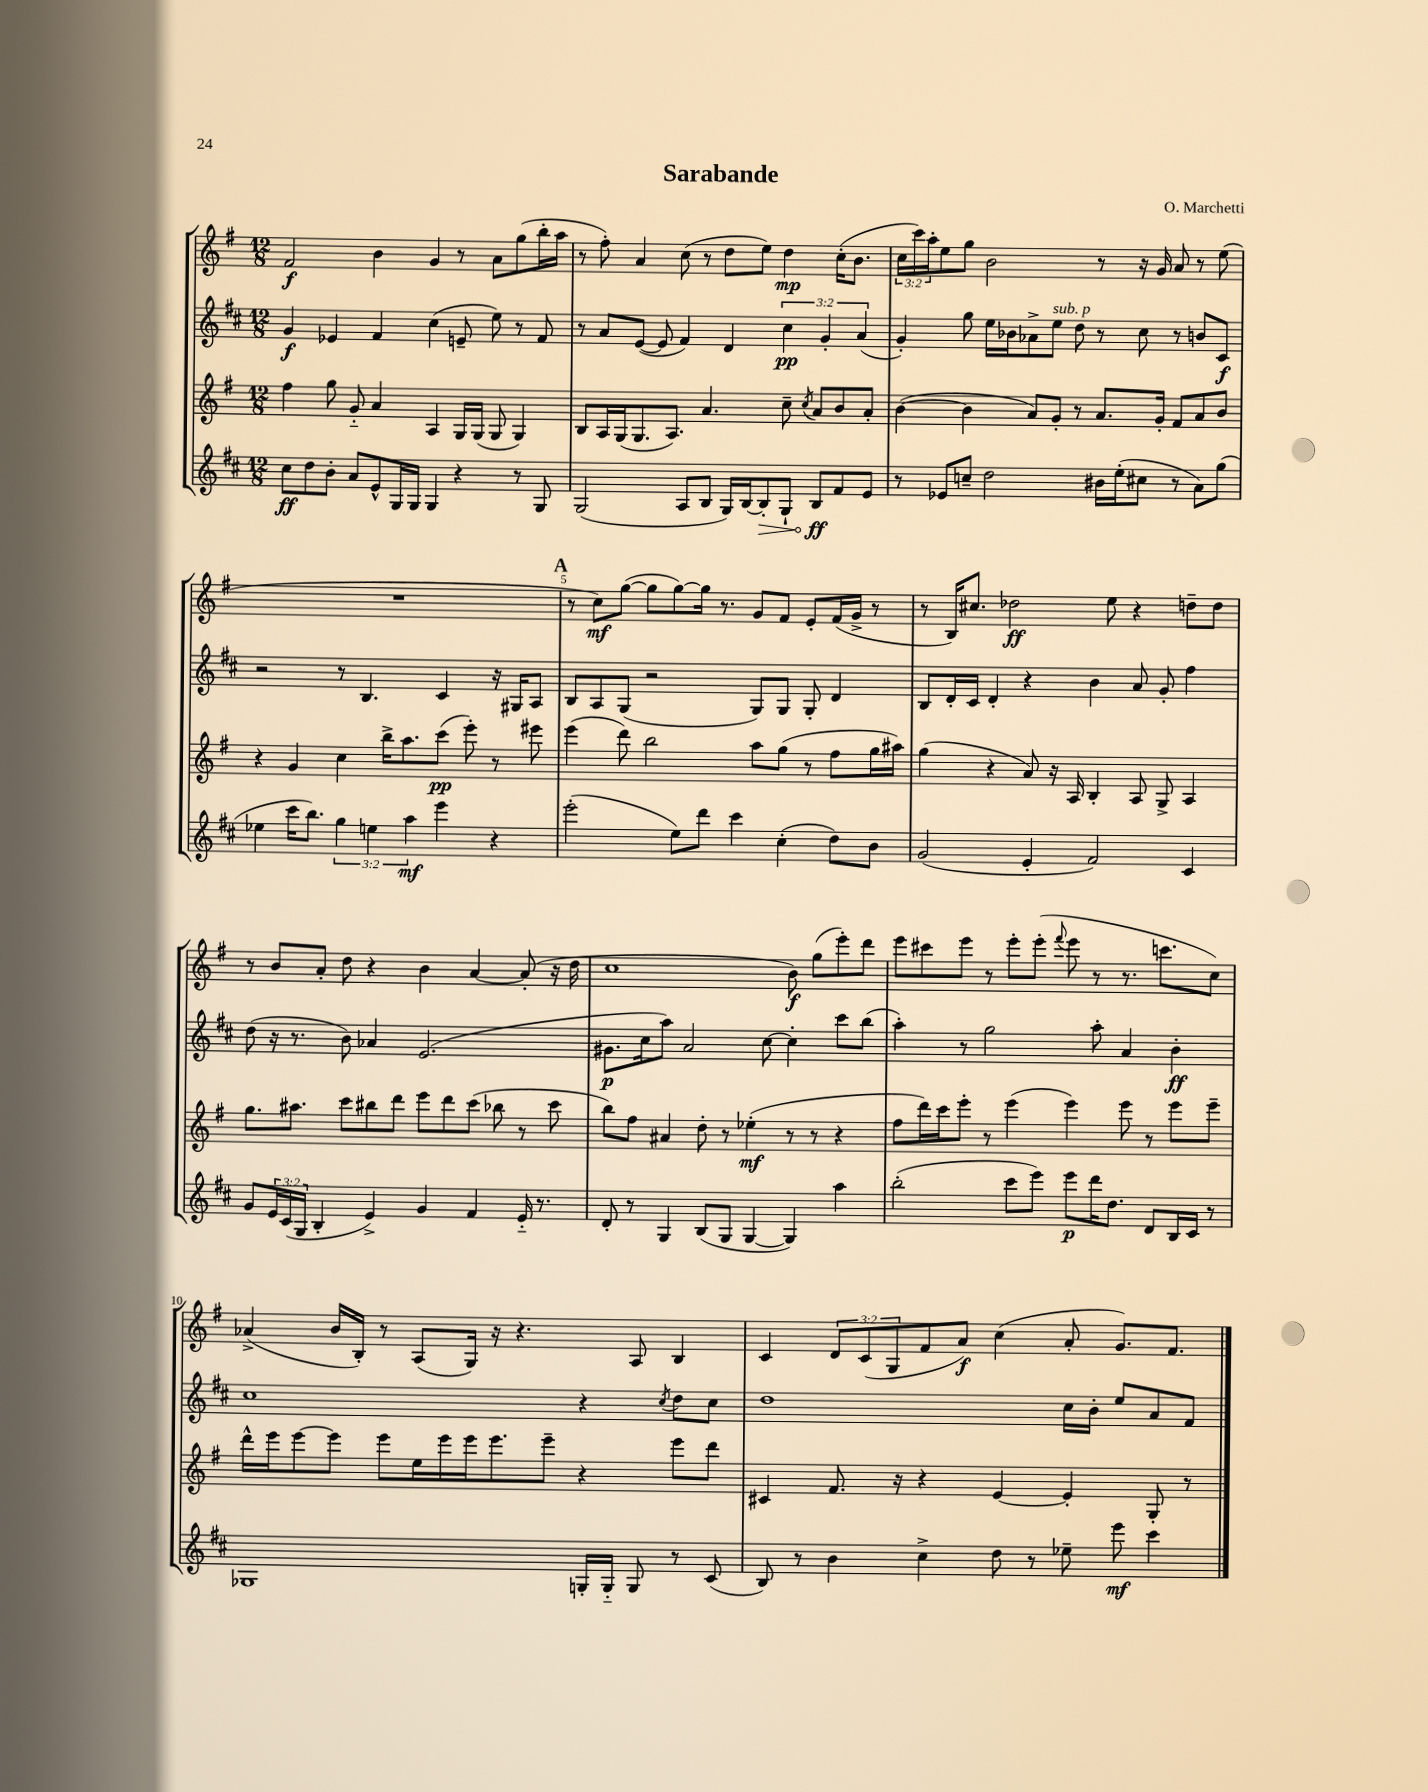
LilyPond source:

\header { title = "Sarabande" composer = "O. Marchetti" }
<<
\new StaffGroup <<
\new Staff = "s0" {
    \clef treble \key g \major \numericTimeSignature \time 12/8 \override Staff.TupletNumber.text = #tuplet-number::calc-fraction-text
    fis'2\f b'4 g'4 r8 a'8 g''8( b''16-. a''16 |
    r8 fis''8-.) a'4 c''8( r8 d''8 e''8) d''4\mp c''16-.( b'8. |
    \tuplet 3/2 { c''16 c'''16) a''16-. } e''8 g''8 b'2 r8 r16 g'16 a'8 r8 e''8( |
    R1. |
    \mark \markup { \bold "A" } r8 c''8\mf) g''8~( g''8 g''8~) g''16 r8. g'8 fis'8 e'8-. fis'16( g'16-> r8 |
    r8 b16) cis''8. des''2\ff e''8 r4 d''8-- d''8 |
    r8 b'8 a'8-. d''8 r4 b'4 a'4~ a'8-.( r16 d''16 |
    c''1 b'8\f) g''8( e'''8-.) d'''8 |
    e'''8 cis'''8 e'''8 r8 e'''8-. e'''8-.( \appoggiatura { fis'''8 } e'''8 r8 r8. c'''8. c''8) |
    aes'4->( b'16 b16-.) r8 a8( g16) r16 r4. a8 b4 |
    c'4 \tuplet 3/2 { d'8 c'8( g8 } fis'8 a'8\f) c''4( a'8-. g'8.) fis'8. \bar "|." |
}
\new Staff = "s1" {
    \clef treble \key d \major \numericTimeSignature \time 12/8 \override Staff.TupletNumber.text = #tuplet-number::calc-fraction-text
    g'4\f ees'4 fis'4 cis''4( e'8-- e''8) r8 fis'8 |
    r8 a'8 e'8~( e'8 fis'4) d'4 \tuplet 3/2 { cis''4\pp g'4-. a'4( } |
    g'4-.) g''8 e''16 bes'16 aes'8-> e''8^\markup { \italic "sub. p" } d''8 r8 cis''8 r8 b'8 cis'8\f |
    r2 r8 b4. cis'4 r16 gis16 a8 |
    \mark \markup { \bold "A" } b8 a8 g8( r2 g8) g8 g8-. d'4 |
    b8 d'16-. cis'16 d'4-. r4 b'4 a'8 g'8-. fis''4 |
    d''8( r16 r8. b'8) aes'4 e'2.( |
    gis'8.\p cis''16 a''8) a'2 cis''8~ cis''4-. cis'''8 b''8( |
    a''4-.) r8 g''2 a''8-. a'4 b'4-.\ff |
    cis''1 r4 \acciaccatura { cis''8 } d''8 cis''8 |
    d''1 cis''16 b'16-. e''8 a'8 fis'8 \bar "|." |
}
\new Staff = "s2" {
    \clef treble \key g \major \numericTimeSignature \time 12/8
    fis''4 g''8 g'8-_ a'4 a4 g16 g16( g8 g4) |
    b8 a16 g16( g8. a8.) a'4. c''8-- \acciaccatura { c''8 } a'8 b'8 a'8-. |
    b'4~( b'4 a'8) g'8-. r8 a'8. g'16-. fis'8 a'8 b'8 |
    r4 g'4 c''4 b''16-> a''8. c'''8\pp( e'''8-.) r8 eis'''8 |
    \mark \markup { \bold "A" } e'''4( d'''8) b''2 a''8 g''8( r8 fis''8 g''16 ais''16) |
    g''4( r4 a'8) r16 a16 b4-. a8 g8-> a4 |
    g''8. ais''8. c'''8 bis''8 d'''8 e'''8 d'''8 c'''8( bes''8 r8 c'''8 |
    b''8) fis''8 ais'4 d''8-. r8 ees''4-.\mf( r8 r8 r4 |
    fis''8 d'''16) c'''16 e'''8-. r8 e'''4( e'''4) e'''8 r8 e'''8 e'''8-- |
    d'''16-^ e'''16 e'''8~ e'''8 e'''8 e''16 e'''16 e'''16 e'''8. e'''8-- r4 e'''8 d'''8 |
    cis'4 fis'8. r16 r4 e'4~ e'4-. g8-. r8 \bar "|." |
}
\new Staff = "s3" {
    \clef treble \key d \major \numericTimeSignature \time 12/8 \override Staff.TupletNumber.text = #tuplet-number::calc-fraction-text
    cis''8\ff d''8 b'8-. a'8 e'8-^ g16 g16 g4 r4 r8 g8 |
    g2( a8 b8 g16) b16~ \once \override Hairpin.circled-tip = ##t b8-.\> g8-! b8\ff\! fis'8 e'8 |
    r8 ees'8 c''8-- d''2 bis'16 e''16-.( cis''8 r8 a'8) g''8( |
    ees''4 cis'''16 b''8.) \tuplet 3/2 { g''4 e''4 a''4\mf } e'''4 r4 |
    \mark \markup { \bold "A" } e'''2-.( e''8) d'''8 cis'''4 cis''4-.( d''8) b'8 |
    g'2( e'4-. fis'2) cis'4 |
    g'8 \tuplet 3/2 { e'16 cis'16( g16 } b4-. e'4->) g'4 fis'4 e'16-_ r8. |
    d'8-. r8 g4 b8( g8 g4~ g4) a''4 |
    b''2-.( cis'''8 e'''8) e'''8\p d'''16 d''8. d'8 b16 cis'16 r8 |
    ges1 g16-. g16-_ g8 r8 cis'8( |
    b8) r8 b'4 cis''4-> d''8 r8 ees''8-- e'''8\mf cis'''4 \bar "|." |
}
>>
>>
\layout { \context { \Score \override BarNumber.break-visibility = ##(#f #t #t) barNumberVisibility = #(every-nth-bar-number-visible 5) } }
